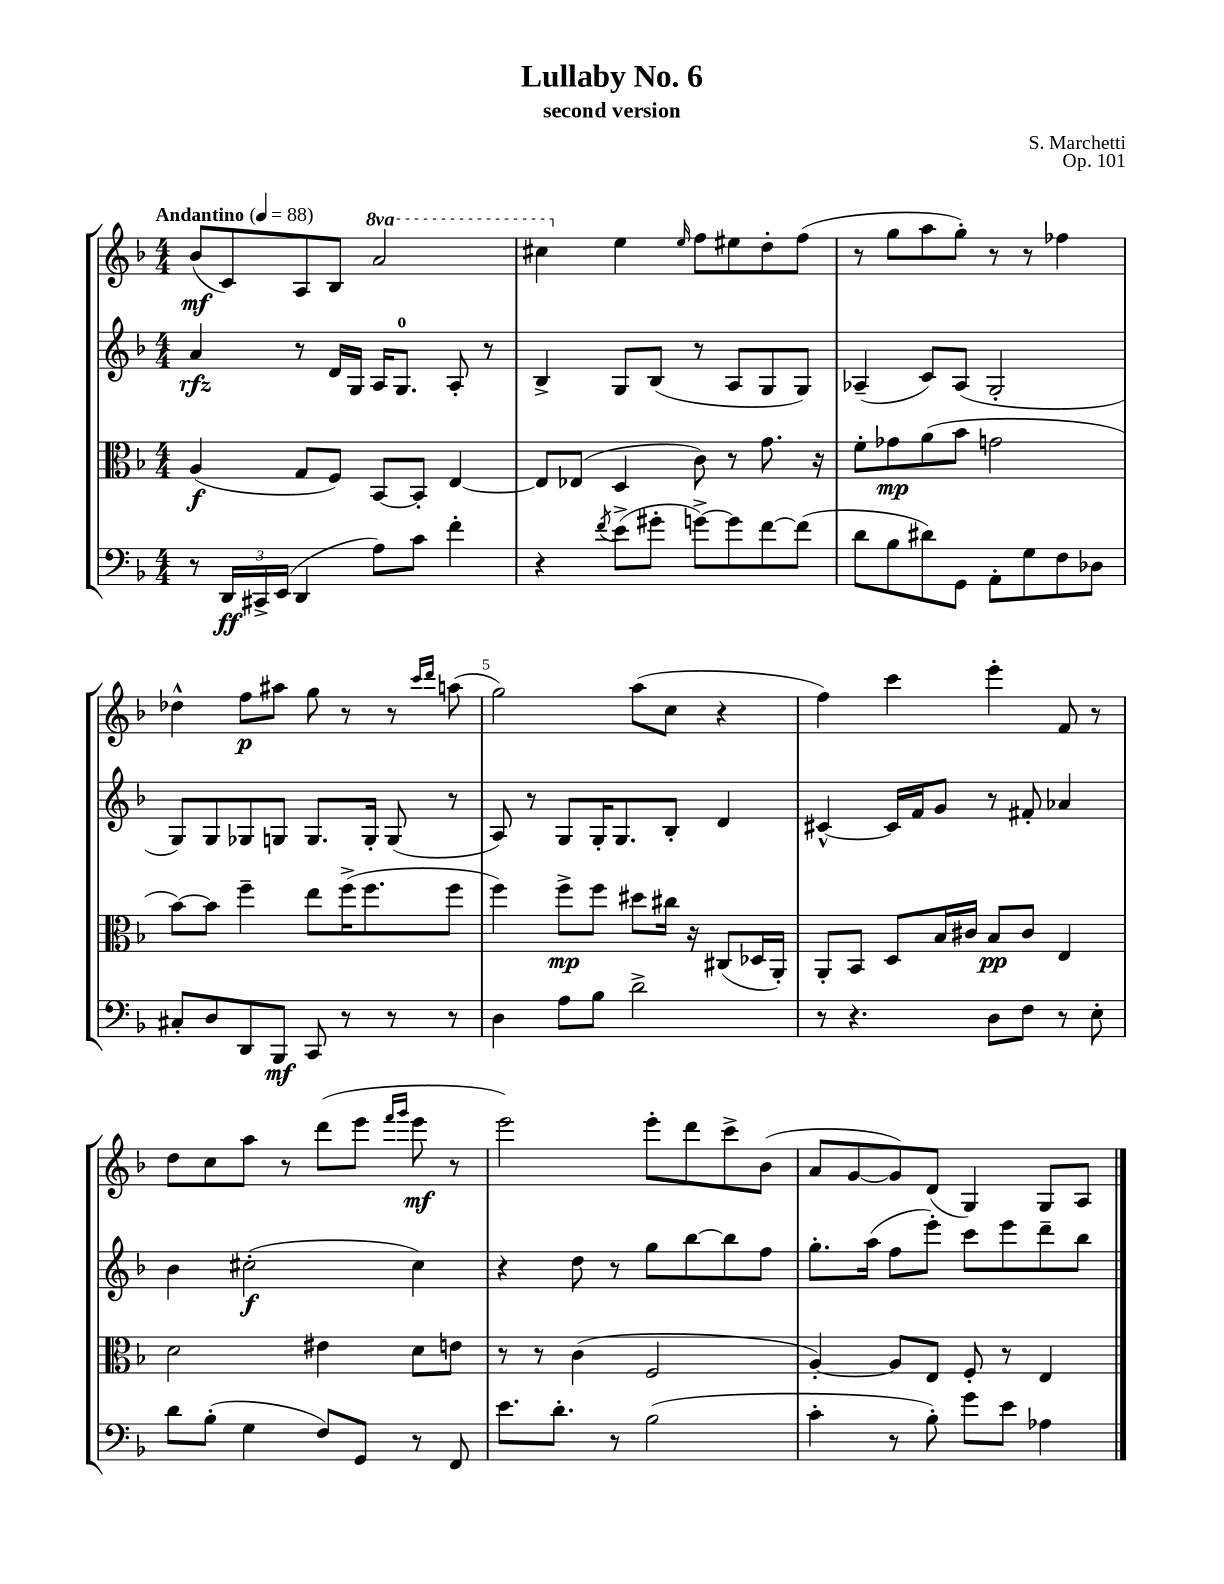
\header { title = "Lullaby No. 6" composer = "S. Marchetti" subtitle = "second version" opus = "Op. 101" }
<<
\new StaffGroup <<
\new Staff = "s0" {
    \clef treble \key f \major \numericTimeSignature \time 4/4 \set Staff.ottavationMarkups = #ottavation-simple-ordinals \tempo "Andantino" 4 = 88
    bes'8\mf( c'8) a8 bes8 \ottava #1 a''2 |
    cis'''4 \ottava #0 e''4 \grace { e''16 } f''8 eis''8 d''8-. f''8( |
    r8 g''8 a''8 g''8-.) r8 r8 fes''4 |
    des''4-^ f''8\p ais''8 g''8 r8 r8 \grace { c'''16 d'''16 } a''8( |
    g''2) a''8( c''8 r4 |
    f''4) c'''4 e'''4-. f'8 r8 |
    d''8 c''8 a''8 r8 d'''8( e'''8 \grace { f'''16 g'''16 } e'''8\mf r8 |
    e'''2) e'''8-. d'''8 c'''8-> bes'8( |
    a'8 g'8~ g'8) d'8( g4) g8 a8 \bar "|." |
}
\new Staff = "s1" {
    \clef treble \key f \major \numericTimeSignature \time 4/4
    a'4\rfz r8 d'16 g16 a16 g8.-0 a8-. r8 |
    bes4-> g8 bes8( r8 a8 g8 g8) |
    aes4--( c'8) aes8( g2-. |
    g8) g8 ges8 g8 g8. g16-. g8( r8 |
    a8) r8 g8 g16-. g8. bes8-. d'4 |
    cis'4~-^ cis'16 f'16 g'8 r8 fis'8-. aes'4 |
    bes'4 cis''2-.\f( cis''4) |
    r4 d''8 r8 g''8 bes''8~ bes''8 f''8 |
    g''8.-. a''16( f''8 e'''8-.) c'''8 e'''8 d'''8-- bes''8 \bar "|." |
}
\new Staff = "s2" {
    \clef alto \key f \major \numericTimeSignature \time 4/4
    a4\f( g8 f8) bes,8~ bes,8-. e4~ |
    e8 ees8( d4 c'8) r8 g'8. r16 |
    f'8-. ges'8\mp a'8( bes'8 g'2 |
    bes'8~) bes'8 f''4-- e''8 f''16->( f''8. f''8 |
    f''4) f''8->\mp f''8 dis''8 cis''16 r16 cis8( des16 a,16-.) |
    a,8-. bes,8 d8 bes16 cis'16 bes8\pp cis'8 e4 |
    d'2 eis'4 d'8 e'8 |
    r8 r8 c'4( f2 |
    a4~-.) a8 e8 f8-. r8 e4 \bar "|." |
}
\new Staff = "s3" {
    \clef bass \key f \major \numericTimeSignature \time 4/4
    r8 \tuplet 3/2 { d,16\ff cis,16-> e,16( } d,4 a8) c'8 f'4-. |
    r4 \acciaccatura { f'8 } e'8->( gis'8-. g'8~->) g'8 f'8~ f'8( |
    d'8 bes8 dis'8) g,8 a,8-. g8 f8 des8 |
    cis8-. d8 d,8 bes,,8\mf c,8 r8 r8 r8 |
    d4 a8 bes8 d'2-> |
    r8 r4. d8 f8 r8 e8-. |
    d'8 bes8-.( g4 f8) g,8 r8 f,8 |
    e'8. d'8.-. r8 bes2( |
    c'4-. r8 bes8-.) g'8 e'8 aes4 \bar "|." |
}
>>
>>
\layout { \context { \Score \override BarNumber.break-visibility = ##(#f #t #t) barNumberVisibility = #(every-nth-bar-number-visible 5) } }
